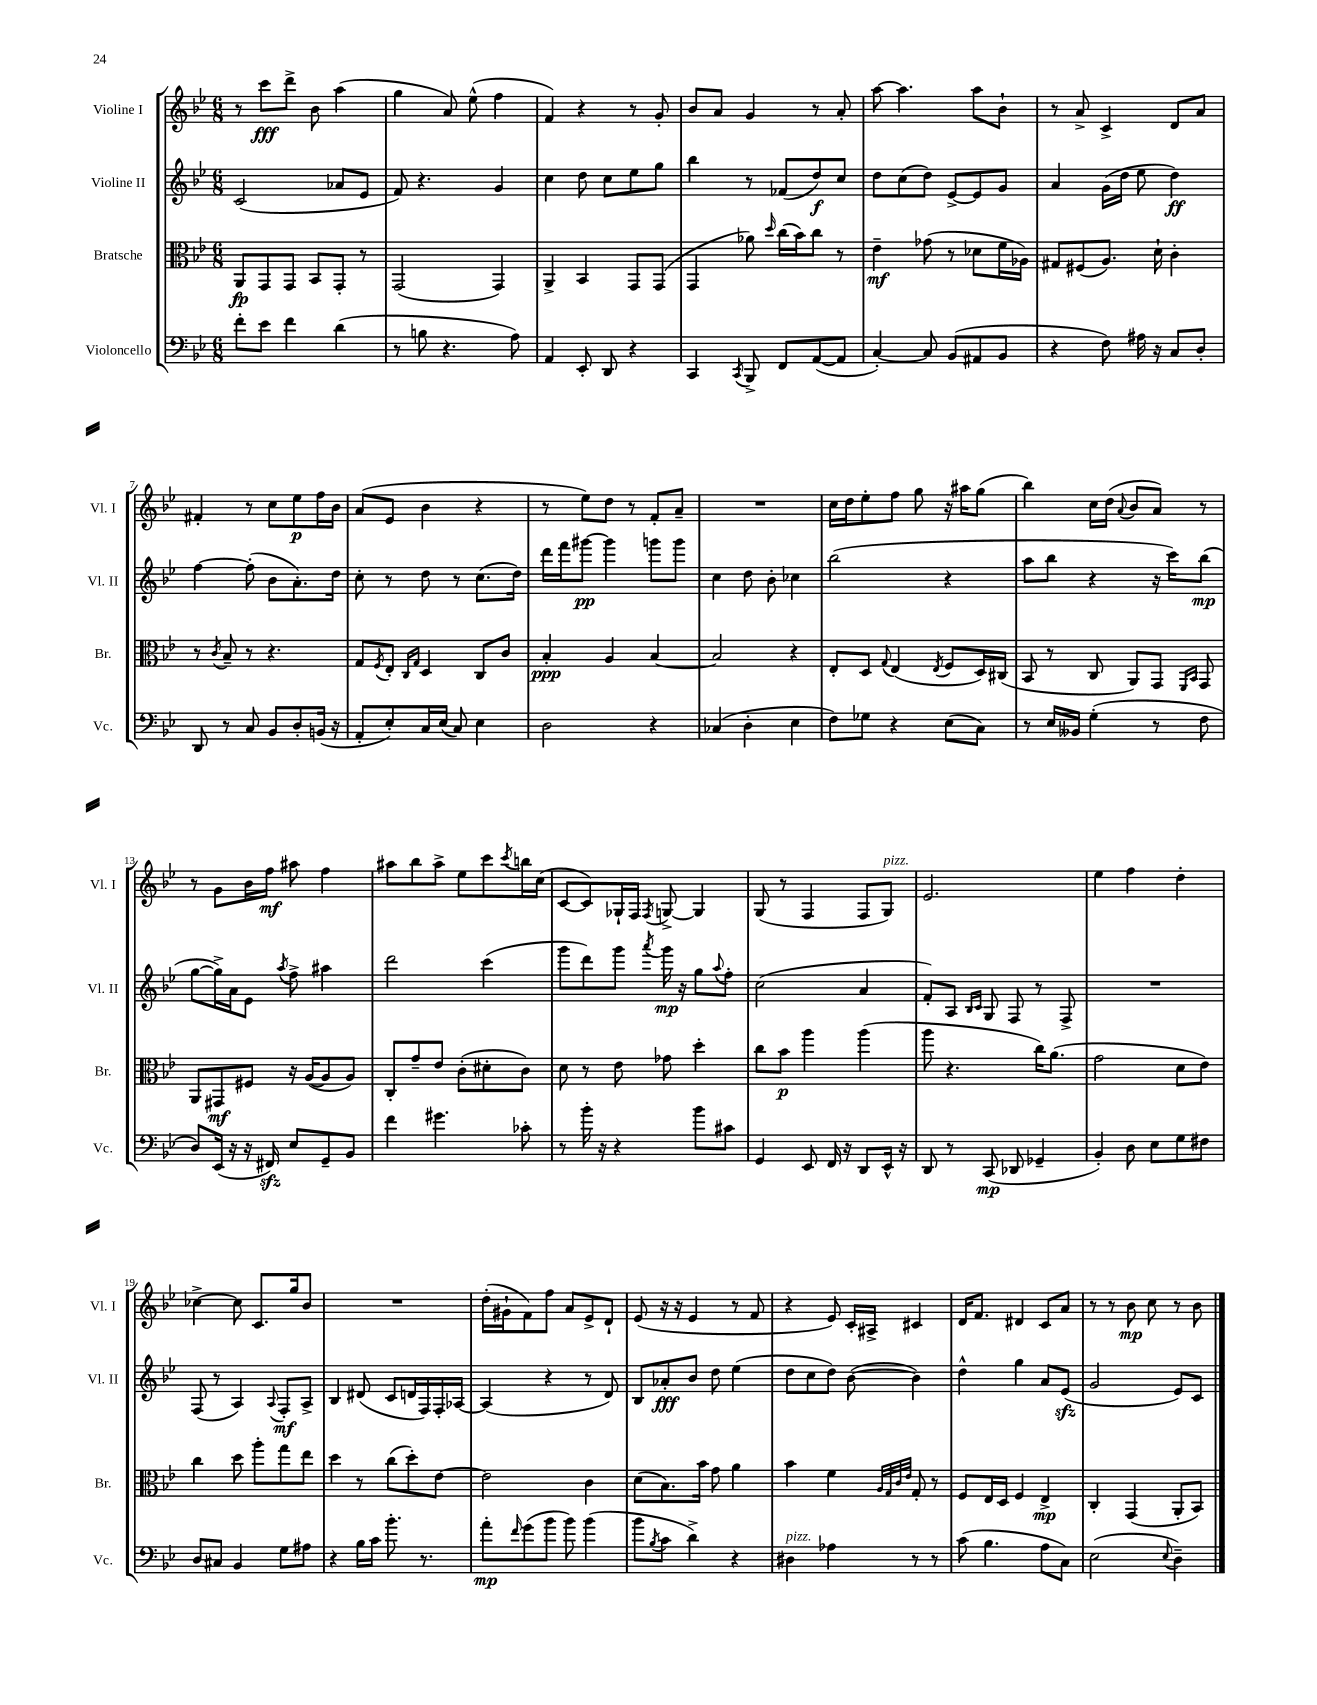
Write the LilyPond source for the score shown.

<<
\new StaffGroup <<
\new Staff = "s0" \with { instrumentName = "Violine I" shortInstrumentName = "Vl. I" } {
    \clef treble \key bes \major \numericTimeSignature \time 6/8
    r8 c'''8\fff d'''8-> bes'8 a''4( |
    g''4 a'8) ees''8-^( f''4 |
    f'4) r4 r8 g'8-. |
    bes'8 a'8 g'4 r8 a'8-. |
    a''8~ a''4. a''8 bes'8-! |
    r8 a'8-> c'4-> d'8 a'8 |
    fis'4-. r8 c''8 ees''8\p f''16 bes'16 |
    a'8( ees'8 bes'4 r4 |
    r8 ees''8) d''8 r8 f'8-. a'8-- |
    R2. |
    c''16 d''16 ees''8-. f''8 g''8 r16 ais''16 g''8( |
    bes''4) c''16 d''16( \appoggiatura { a'8 } bes'8 a'8) r8 |
    r8 g'8 bes'16 f''16\mf ais''8 f''4 |
    ais''8 bes''8 ais''8-> ees''8 c'''8 \acciaccatura { c'''8 } b''16 c''16( |
    c'8~ c'8) ges16-! f16 \acciaccatura { f8 } g8~-> g4 |
    g8( r8 f4 f8 g8^\markup { \italic "pizz." }) |
    ees'2. |
    ees''4 f''4 d''4-. |
    ces''4~-> ces''8 c'8. g''16 bes'8 |
    R2. |
    d''16-.( gis'16-! f'8) f''8 a'8 ees'8-> d'8-! |
    ees'8( r16 r16 ees'4 r8 f'8 |
    r4 ees'8) c'16-. ais16-> cis'4 |
    d'16 f'8. dis'4 c'8 a'8 |
    r8 r8 bes'8\mp c''8 r8 bes'8 \bar "|." |
}
\new Staff = "s1" \with { instrumentName = "Violine II" shortInstrumentName = "Vl. II" } {
    \clef treble \key bes \major \numericTimeSignature \time 6/8
    c'2( aes'8 ees'8 |
    f'8) r4. g'4 |
    c''4 d''8 c''8 ees''8 g''8 |
    bes''4 r8 fes'8( d''8\f) c''8 |
    d''8 c''8( d''8) ees'8~-> ees'8 g'8 |
    a'4 g'16( d''16 ees''8 d''4\ff) |
    f''4~ f''8-.( bes'8 a'8.-.) d''16 |
    c''8-. r8 d''8 r8 c''8.( d''16) |
    d'''16 f'''16 gis'''8~\pp gis'''4 g'''8 g'''8 |
    c''4 d''8 bes'8-. ces''4 |
    bes''2( r4 |
    a''8 bes''8 r4 r16 c'''16) bes''8\mp( |
    g''8~ g''16->) a'16 ees'8 \acciaccatura { a''8 } f''8-> ais''4 |
    d'''2 c'''4( |
    g'''8 d'''8) g'''8 \acciaccatura { a'''8 } g'''16\mp r16 g''8 \appoggiatura { a''8 } f''8-. |
    c''2( a'4 |
    f'8-.) a8 \grace { bes16 c'16 } g8 f8 r8 f8-> |
    R2. |
    f8( r8 a4) \appoggiatura { a8 } f8-.\mf a8-> |
    bes4 dis'8( c'8 d'16 f16) f16-. aes16~ |
    aes4( r4 r8 d'8) |
    bes8 aes'8-.\fff bes'8 d''8 ees''4( |
    d''8 c''8 d''8) bes'8~( bes'4) |
    d''4-^ g''4 a'8 ees'8\sfz( |
    g'2 ees'8) c'8 \bar "|." |
}
\new Staff = "s2" \with { instrumentName = "Bratsche" shortInstrumentName = "Br." } {
    \clef alto \key bes \major \numericTimeSignature \time 6/8
    a,8\fp g,8 g,8 bes,8 g,8-. r8 |
    g,2( g,4) |
    a,4-> bes,4 g,8 g,8( |
    g,4 aes'8) \grace { d''16 } c''16( bes'16) c''8 r8 |
    ees'4--\mf ges'8( r8 des'8 f'16 aes16) |
    gis8 fis8( a8.) d'16-! c'4-. |
    r8 \acciaccatura { c'8 } bes8-- r8 r4. |
    g8 \acciaccatura { f8 } ees8-. \grace { c16 g16 } d4 c8 c'8 |
    bes4-.\ppp a4 bes4~ |
    bes2 r4 |
    ees8-. d8 \appoggiatura { g8 } ees4( \acciaccatura { ees8 } f8 d16) cis16( |
    bes,8 r8 c8 a,8) g,8 \grace { f,16 bes,16 } g,8 |
    a,8 gis,8\mf fis8 r16 a16~( a8 a8) |
    c8-. g'8-- ees'8 c'8-.( dis'8-. c'8) |
    d'8 r8 ees'8 ges'8 d''4-. |
    c''8 bes'8\p a''4 a''4( |
    a''8 r4. c''16) a'8.( |
    g'2 d'8 ees'8) |
    c''4 d''8 a''8-. g''8 ees''8 |
    d''4 r8 c''8( d''8-.) ees'8~ |
    ees'2 c'4 |
    d'8( bes8.) bes'16 g'8 a'4 |
    bes'4 f'4 \grace { a32 g32 c'32 ees'32 } g8-. r8 |
    f8 ees16 d16 f4 ees4->\mp |
    c4-. g,4( a,8-. bes,8) \bar "|." |
}
\new Staff = "s3" \with { instrumentName = "Violoncello" shortInstrumentName = "Vc." } {
    \clef bass \key bes \major \numericTimeSignature \time 6/8
    f'8-. ees'8 f'4 d'4( |
    r8 b8 r4. a8) |
    a,4 ees,8-. d,8 r4 |
    c,4 \acciaccatura { c,8 } bes,,8-> f,8 a,8~( a,8 |
    c4~-.) c8 bes,8( ais,8 bes,8 |
    r4 f8) ais16 r16 c8 d8-. |
    d,8 r8 c8 bes,8 d8-. b,16( r16 |
    a,8-. ees8-.) c16 ees16( c8) ees4 |
    d2 r4 |
    ces4( d4-. ees4 |
    f8) ges8 r4 ees8( c8) |
    r8 ees16 beses,16 g4-.( r8 f8 |
    d8) ees,16( r16 r16 fis,16\sfz) ees8 g,8-- bes,8 |
    f'4 gis'4. ces'8-. |
    r8 bes'16-. r16 r4 bes'8 cis'8 |
    g,4 ees,8 f,16 r16 d,8 ees,16-^ r16 |
    d,8 r8 c,8\mp( des,8 ges,4-- |
    bes,4-.) d8 ees8 g8 fis8 |
    d8 cis8 bes,4 g8 ais8 |
    r4 bes16 c'16 bes'8.-. r8. |
    a'8-.\mp \grace { f'16 } g'8( bes'8 bes'8) bes'4( |
    bes'8 \acciaccatura { bes8 } c'8 d'4->) r4 |
    dis4^\markup { \italic "pizz." } aes4 r8 r8 |
    c'8( bes4. a8 c8) |
    ees2( \appoggiatura { ees8 } d4--) \bar "|." |
}
>>
>>
